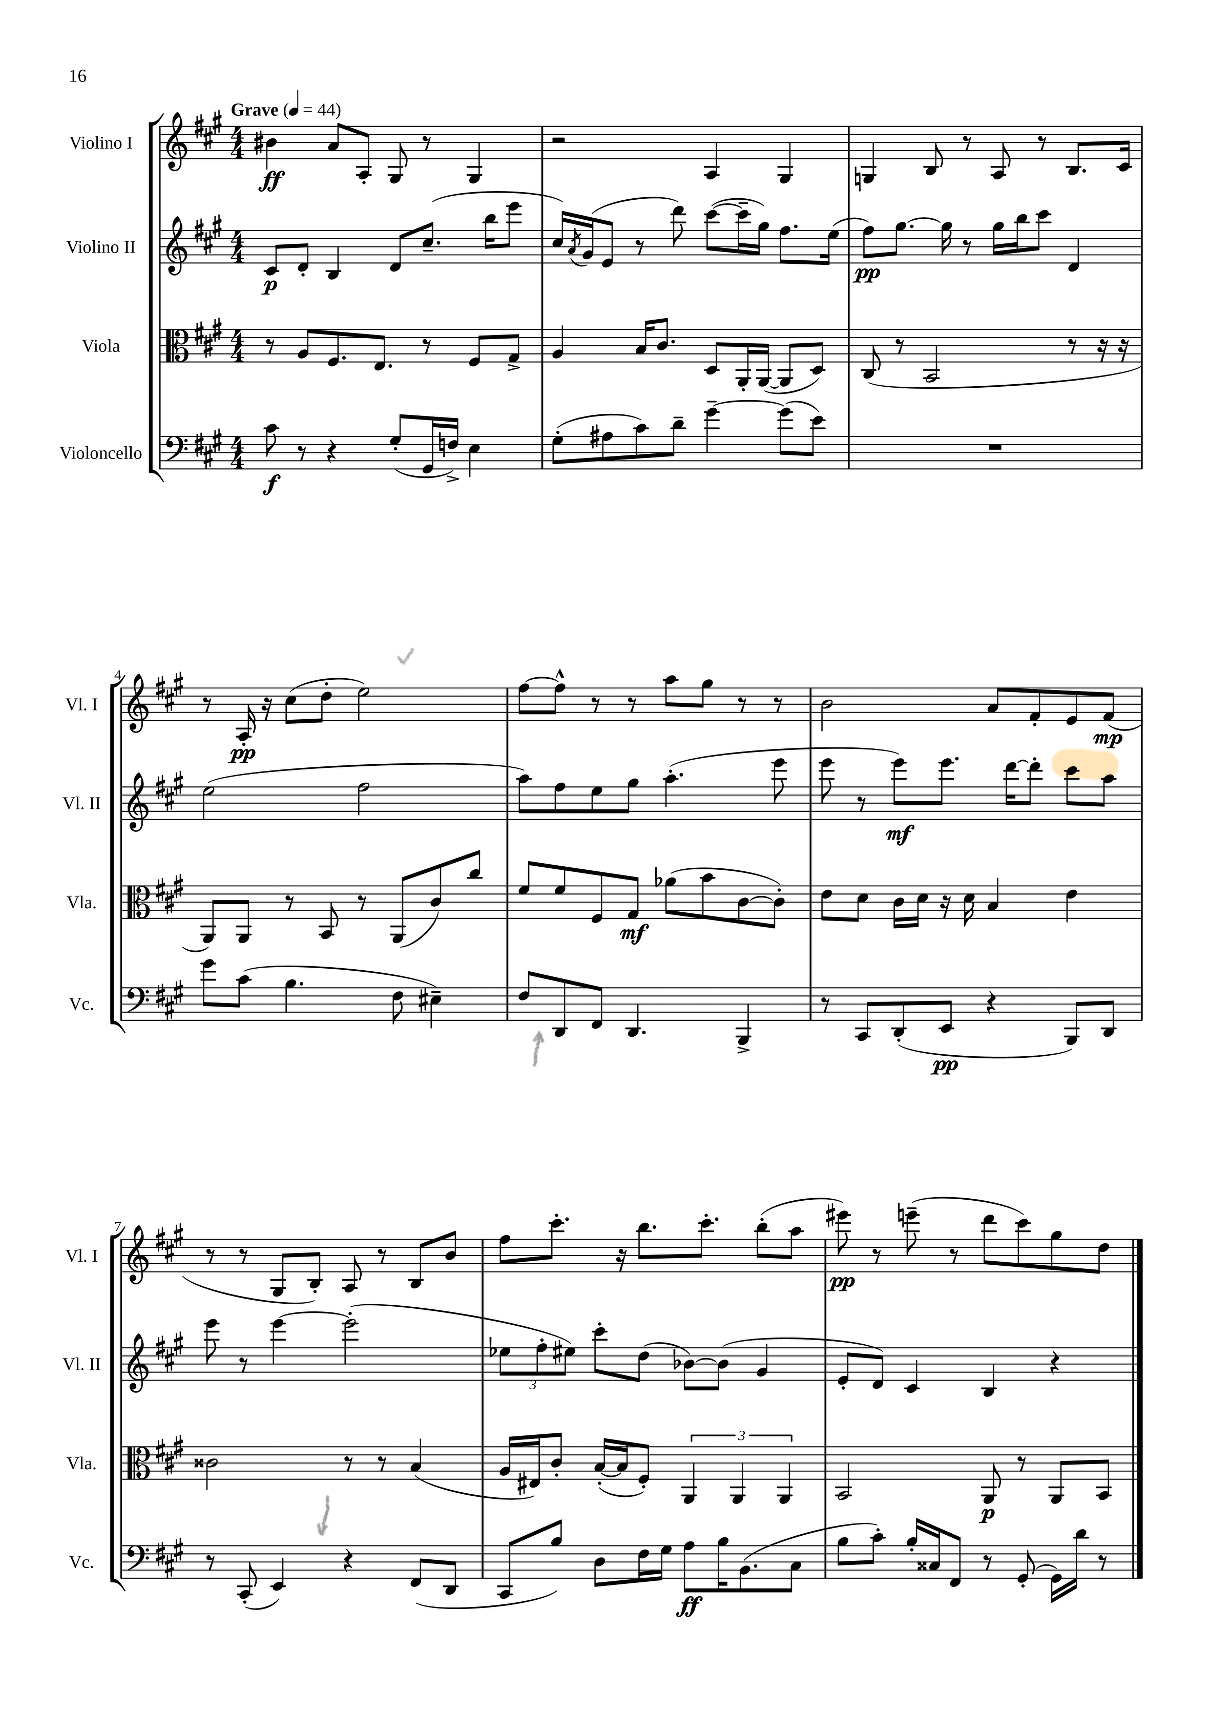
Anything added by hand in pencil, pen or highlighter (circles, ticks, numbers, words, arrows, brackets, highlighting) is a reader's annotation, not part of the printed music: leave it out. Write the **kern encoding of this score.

**kern	**kern	**kern	**kern
*staff4	*staff3	*staff2	*staff1
*clefF4	*clefC3	*clefG2	*clefG2
*k[f#c#g#]	*k[f#c#g#]	*k[f#c#g#]	*k[f#c#g#]
*M4/4	*M4/4	*M4/4	*M4/4
*MM44	*MM44	*MM44	*MM44
8c#	8r	8c#	4b#
8r	8A	8d'	.
4r	8.F#	4B	8a
.	.	.	8A'
.	8.E	.	.
(8G#'	.	8d	8G#
16GG#	8r	(8.cc#~	8r
16F^)	.	.	.
4E	8F#	.	4G#
.	.	16bb	.
.	8G#^	8eee	.
=	=	=	=
(8G#'	4A	16cc#)	2r
.	.	8qa	.
.	.	(16g#	.
8A#	.	8e	.
8c#)	16B	8r	.
.	8.c#	.	.
8d~	.	8ddd)	.
[4g#~	8D	([8ccc#	4A
.	16AA'	16ccc#~]	.
.	([16AA	16gg#)	.
(8g#]	8AA]	8.ff#	4G#
8e)	8D)	.	.
.	.	(16ee	.
=	=	=	=
1r	(8C#	8ff#)	4G
.	8r	[8.gg#	.
.	2BB	.	8B
.	.	16gg#]	.
.	.	8r	8r
.	.	16gg#	8A
.	.	16bb	.
.	.	8ccc#	8r
.	8r	4d	8.B
.	16r	.	.
.	16r	.	16c#
=	=	=	=
8g#	8AA)	(2ee	8r
(8c#	8AA	.	16A'
.	.	.	16r
4.B	8r	.	(8cc#
.	8BB	.	8dd'
.	8r	2ff#	2ee)
8F#	(8AA	.	.
4E#~)	8c#)	.	.
.	8cc#	.	.
=	=	=	=
8F#	8f#	8aa)	[8ff#
8DD	8f#	8ff#	8ff#^^]
8FF#	8F#	8ee	8r
4.DD	8G#	8gg#	8r
.	(8a-	(4.aa'	8aa
.	8b	.	8gg#
4BBB^	[8c#	.	8r
.	8c#'])	8eee	8r
=	=	=	=
8r	8e	8eee	2b
8CC#	8d	8r	.
(8DD'	16c#	8eee)	.
.	16d	.	.
8EE	16r	8.eee	.
.	16d	.	.
4r	4B	.	8a
.	.	[16ddd	.
.	.	8ddd']	8f#'
8BBB)	4e	8ccc#	8e
8DD	.	8aa	(8f#
=	=	=	=
8r	2c##	8eee	8r
(8CC#'	.	8r	8r
4EE)	.	[4eee	8G#
.	.	.	8B')
4r	8r	(2eee']	8A
.	8r	.	8r
(8FF#	(4B	.	8B
8DD	.	.	8b
=	=	=	=
8CC#	16A	12ee-	8ff#
.	16E#)	.	.
.	.	12ff#'	.
8B)	8c#'	.	8.ccc#'
.	.	12ee#)	.
8D	([16B'	8ccc#'	.
.	16B]	.	16r
16F#	8F#')	(8dd	8.bb
16G#	.	.	.
8A	6AA	[8b-)	.
.	.	.	8.ccc#'
16B	.	(8b-]	.
.	6AA	.	.
(8.BB	.	.	.
.	.	4g#	(8bb'
.	6AA	.	.
8C#	.	.	8aa
=	=	=	=
8B	2BB	8e'	8eee#)
8c#')	.	8d)	8r
16B'	.	4c#	(8eee~
16C##	.	.	.
8FF#	.	.	8r
8r	8AA	4B	8ddd
(8GG#'	8r	.	8ccc#)
16GG#)	8AA	4r	8gg#
16d	.	.	.
8r	8BB	.	8dd
==	==	==	==
*-	*-	*-	*-
